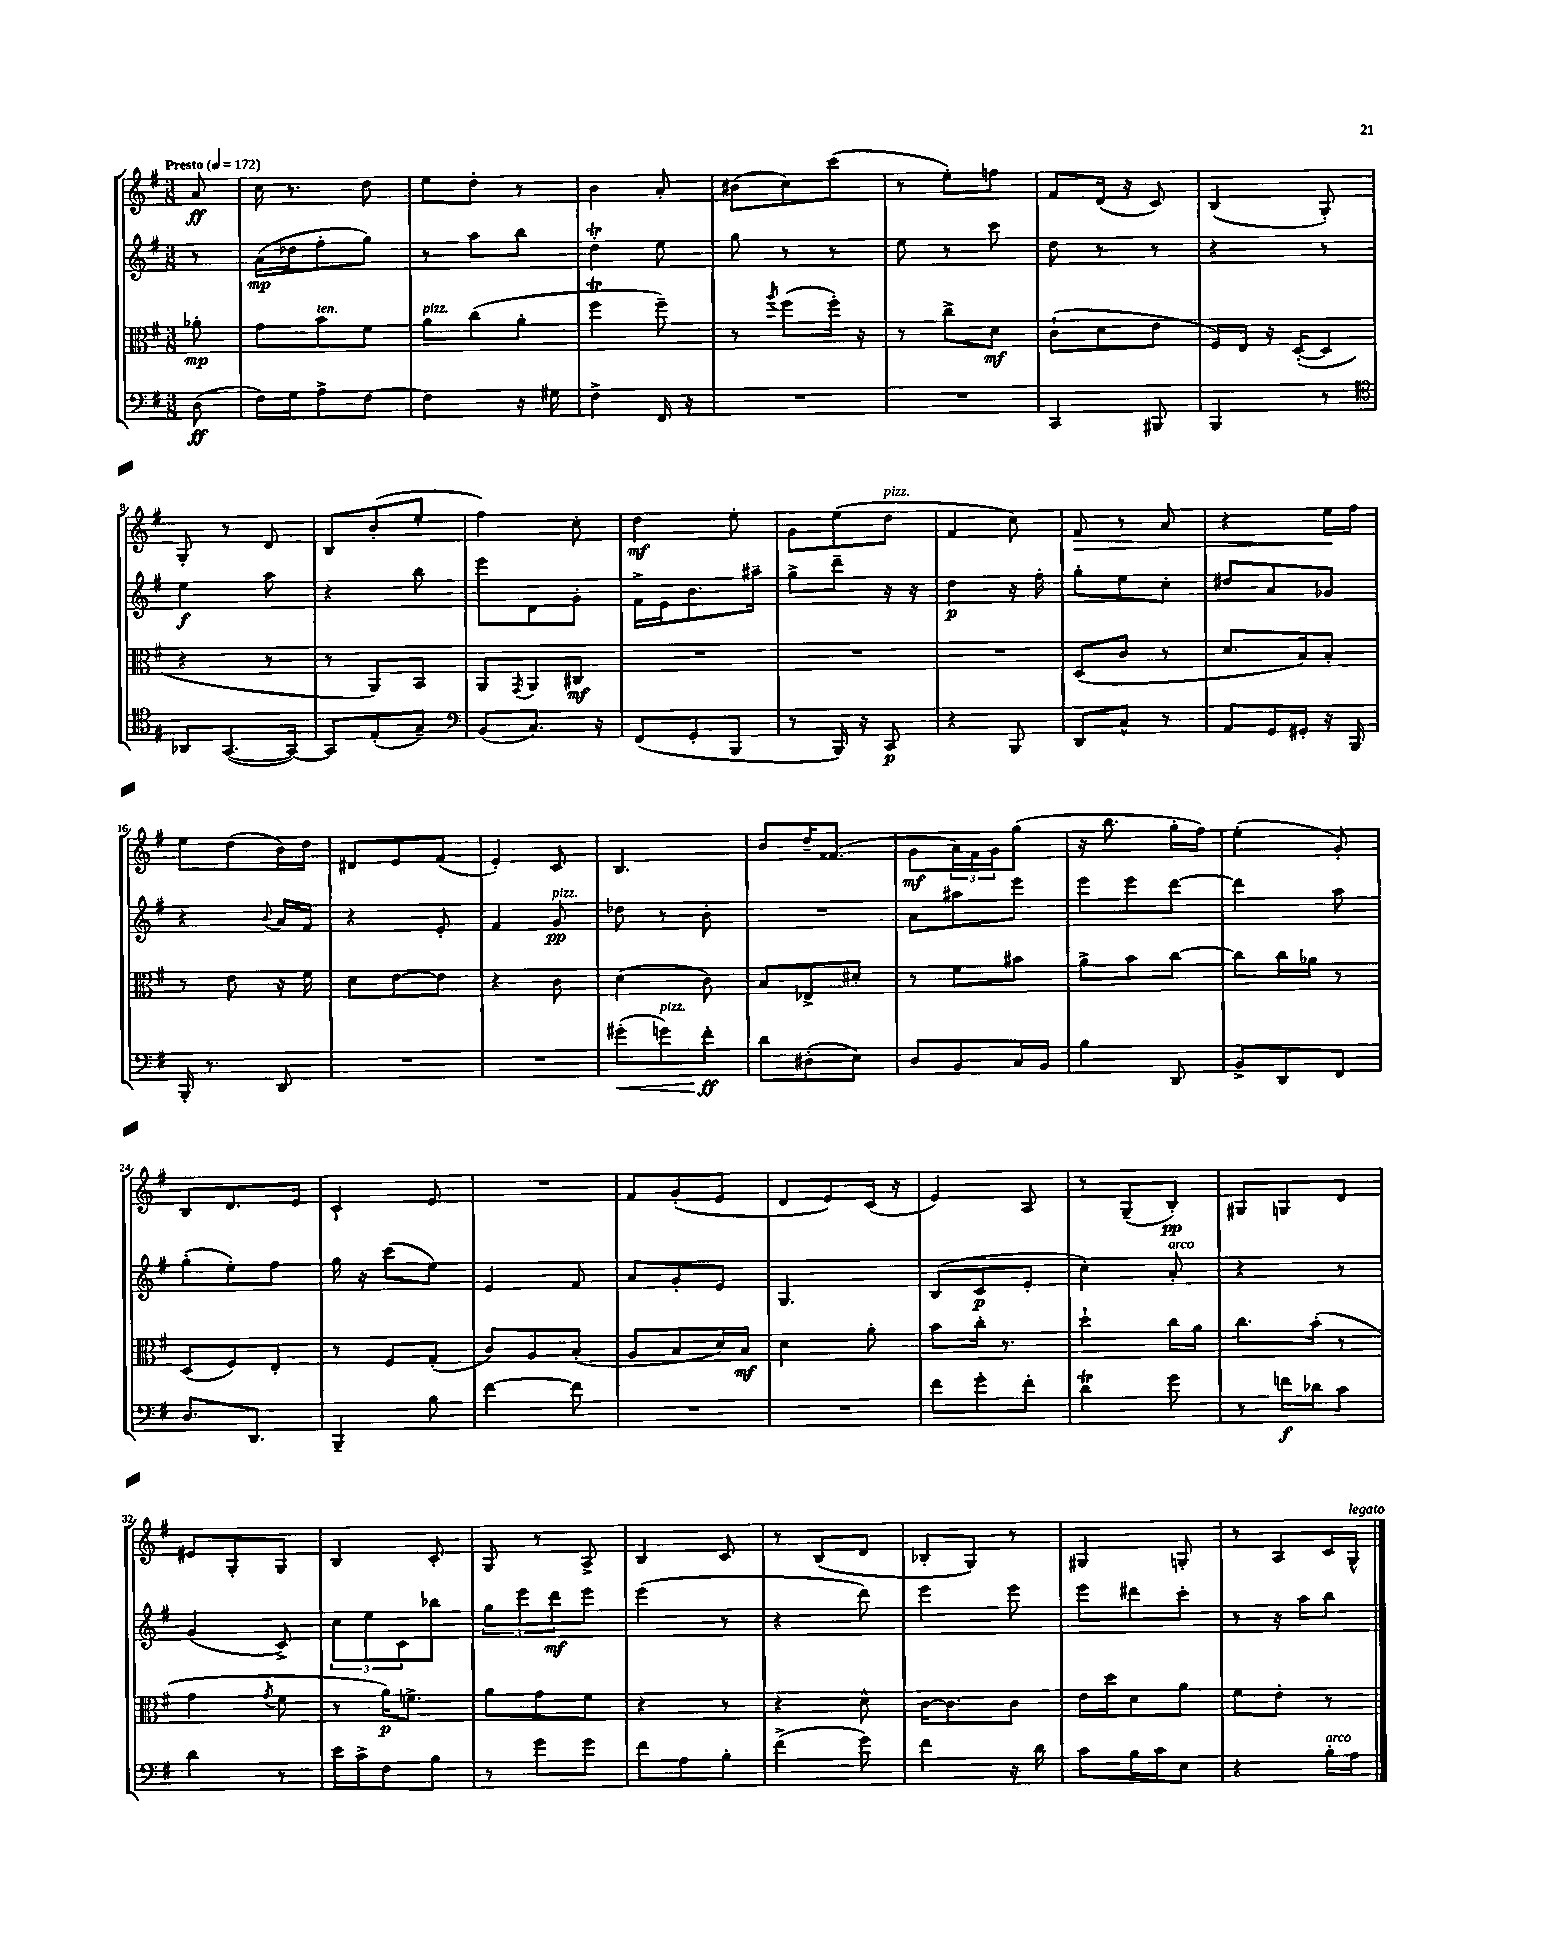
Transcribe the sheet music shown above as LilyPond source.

<<
\new StaffGroup <<
\new Staff = "s0" {
    \clef treble \key g \major \numericTimeSignature \time 3/8 \partial 8 \tempo "Presto" 4 = 172
    a'8\ff |
    c''16 r8. d''8 |
    e''8 d''8-. r8 |
    b'4 a'8-. |
    bis'8( c''8) c'''8( |
    r8 e''8-.) f''8 |
    fis'8 d'16( r16 c'8) |
    b4( g8-.) |
    g8-. r8 d'8 |
    b8 b'8-.( e''8-. |
    fis''4) c''8-. |
    d''4\mf e''8-. |
    g'8 e''8( d''8^\markup { \italic "pizz." } |
    fis'4 c''8) |
    fis'8\> r8 a'8 |
    r4 e''16\! fis''16 |
    e''8 d''8( b'16) d''16 |
    dis'8 e'8 fis'8( |
    e'4-.) c'8 |
    b4. |
    b'8 d''16-- fisis'8.( |
    g'8\mf \tuplet 3/2 { a'16) fis'16 g'16 } g''8( |
    r16 b''8. g''16-. fis''16) |
    e''4-.( g'8-.) |
    b8 d'8. e'16 |
    c'4-! e'8 |
    R4. |
    fis'8 g'8-.( e'8 |
    d'8 e'8) c'16( r16 |
    e'4) a8 |
    r8 g8--( b8-.\pp) |
    gis8 g8 d'8 |
    eis'8 g8-. g8 |
    b4 c'8-. |
    g8 r8 a8-> |
    b4 c'8 |
    r8 b8( d'8 |
    bes8-. g8) r8 |
    gis4 g8-. |
    r8 a8 c'16 g16-^^\markup { \italic "legato" } \bar "|." |
}
\new Staff = "s1" {
    \clef treble \key g \major \numericTimeSignature \time 3/8 \partial 8
    r8 |
    a'16\mp( des''16 fis''8-. g''8) |
    r8 a''8 b''8 |
    d''4-.\trill e''8 |
    g''8 r8 r8 |
    e''8 r8 c'''8 |
    d''8 r8 r8 |
    r4 r8 |
    e''4\f a''8 |
    r4 b''8 |
    e'''8 d'8 g'8-. |
    fis'16-> e'16 b'8. ais''16-- |
    g''8-> d'''8-- r16 r16 |
    d''4\p r16 fis''16-. |
    g''8-. e''8 c''8-. |
    dis''8 a'8 ges'8 |
    r4 \appoggiatura { b'8 } a'16 fis'16 |
    r4 e'8-. |
    fis'4 g'8\pp^\markup { \italic "pizz." } |
    des''8 r8 b'8-. |
    R4. |
    a'8 ais''8 e'''8 |
    e'''8 e'''8 d'''8~ |
    d'''4 a''8 |
    g''8-.( e''8-.) fis''8 |
    g''16 r16 c'''8( e''8) |
    e'4 fis'8 |
    a'8 g'8-. e'8 |
    g4. |
    b8( c'8\p e'8-. |
    c''4-.) a'8-.^\markup { \italic "arco" } |
    r4 r8 |
    g'4( c'8->) |
    \tuplet 3/2 { c''8 e''8 c'8 } bes''8 |
    \tuplet 3/2 { g''8 e'''8 d'''8\mf } e'''8 |
    e'''4( r8 |
    r4 d'''8) |
    e'''4 e'''8 |
    e'''8 dis'''8 c'''8-. |
    r8 r16 a''16 b''8 \bar "|." |
}
\new Staff = "s2" {
    \clef alto \key g \major \numericTimeSignature \time 3/8 \partial 8
    aes'8-.\mp |
    g'8 b'8^\markup { \italic "ten." } fis'8 |
    a'8^\markup { \italic "pizz." } c''8( a'8-. |
    fis''4\trill fis''8--) |
    r8 \acciaccatura { a''8 } fis''8( fis''16-.) r16 |
    r8 c''8-> d'8\mf |
    c'8-!( d'8 e'8 |
    fis16) e16 r16 d16~-.( d8 |
    r4 r8 |
    r8 a,8) b,8 |
    a,8 \acciaccatura { g,8 } a,8 cis8\mf |
    R4. |
    R4. |
    R4. |
    d8( c'8 r8 |
    d'8. b16) b8-. |
    r8 e'8 r16 fis'16 |
    d'8 e'8~ e'8 |
    r4 c'8 |
    d'4( c'8) |
    b8 ees8-> dis'8-. |
    r8 fis'8 bis'8 |
    a'8-> b'8 c''8~ |
    c''8 c''16 aes'16 r8 |
    d8( fis8) e8-. |
    r8 fis8 g8-.( |
    c'8) a8 b8-.( |
    a8 b8 d'16) b16\mf |
    d'4 a'8-. |
    b'8 c''16-. r8. |
    d''4-! c''16 a'16 |
    c''8. b'16-.( r8 |
    g'4 \acciaccatura { g'8 } fis'8 |
    r8 a'16\p) f'8.-> |
    a'8 g'8 fis'8 |
    r4 r8 |
    r4 d'8-^ |
    c'16~ c'8. c'8 |
    e'16 d''16 d'8 a'8 |
    fis'8 e'8-. r8 \bar "|." |
}
\new Staff = "s3" {
    \clef bass \key g \major \numericTimeSignature \time 3/8 \partial 8
    d8\ff( |
    fis16) g16 a8-> fis8~ |
    fis4 r16 gis16 |
    fis4-> fis,16 r16 |
    R4. |
    R4. |
    c,4 bis,,8 |
    b,,4 r8 |
    \clef tenor aes,8 g,8.~( g,16~) |
    g,8 e8-.( g8--) |
    \clef bass b,8( c8.) r16 |
    fis,8( g,8-. b,,8 |
    r8 b,,16) r16 c,8\p |
    r4 b,,8 |
    d,8 c8-^ r8 |
    a,8 g,16 gis,16-. r16 b,,16 |
    b,,16-. r8. d,8 |
    R4. |
    R4. |
    gis'8-.\<( g'8^\markup { \italic "pizz." }) fis'8-.\ff\! |
    d'8 dis8-.( e8) |
    d8 b,8 c16 b,16 |
    b4 d,8 |
    b,8-> d,8 fis,8 |
    d8. d,8. |
    b,,4-- b8 |
    fis'4~ fis'8 |
    R4. |
    R4. |
    fis'8 g'8-. fis'8-. |
    d'4\trill g'8 |
    r8 f'16\f des'16 c'8 |
    d'4 r8 |
    e'16 c'16-> fis8 b8 |
    r8 g'8 g'8 |
    fis'8 a8 b8-. |
    fis'4->( g'8) |
    fis'4 r16 d'16 |
    c'8 b16 c'16 e8 |
    r4 b16-.^\markup { \italic "arco" } a16 \bar "|." |
}
>>
>>
